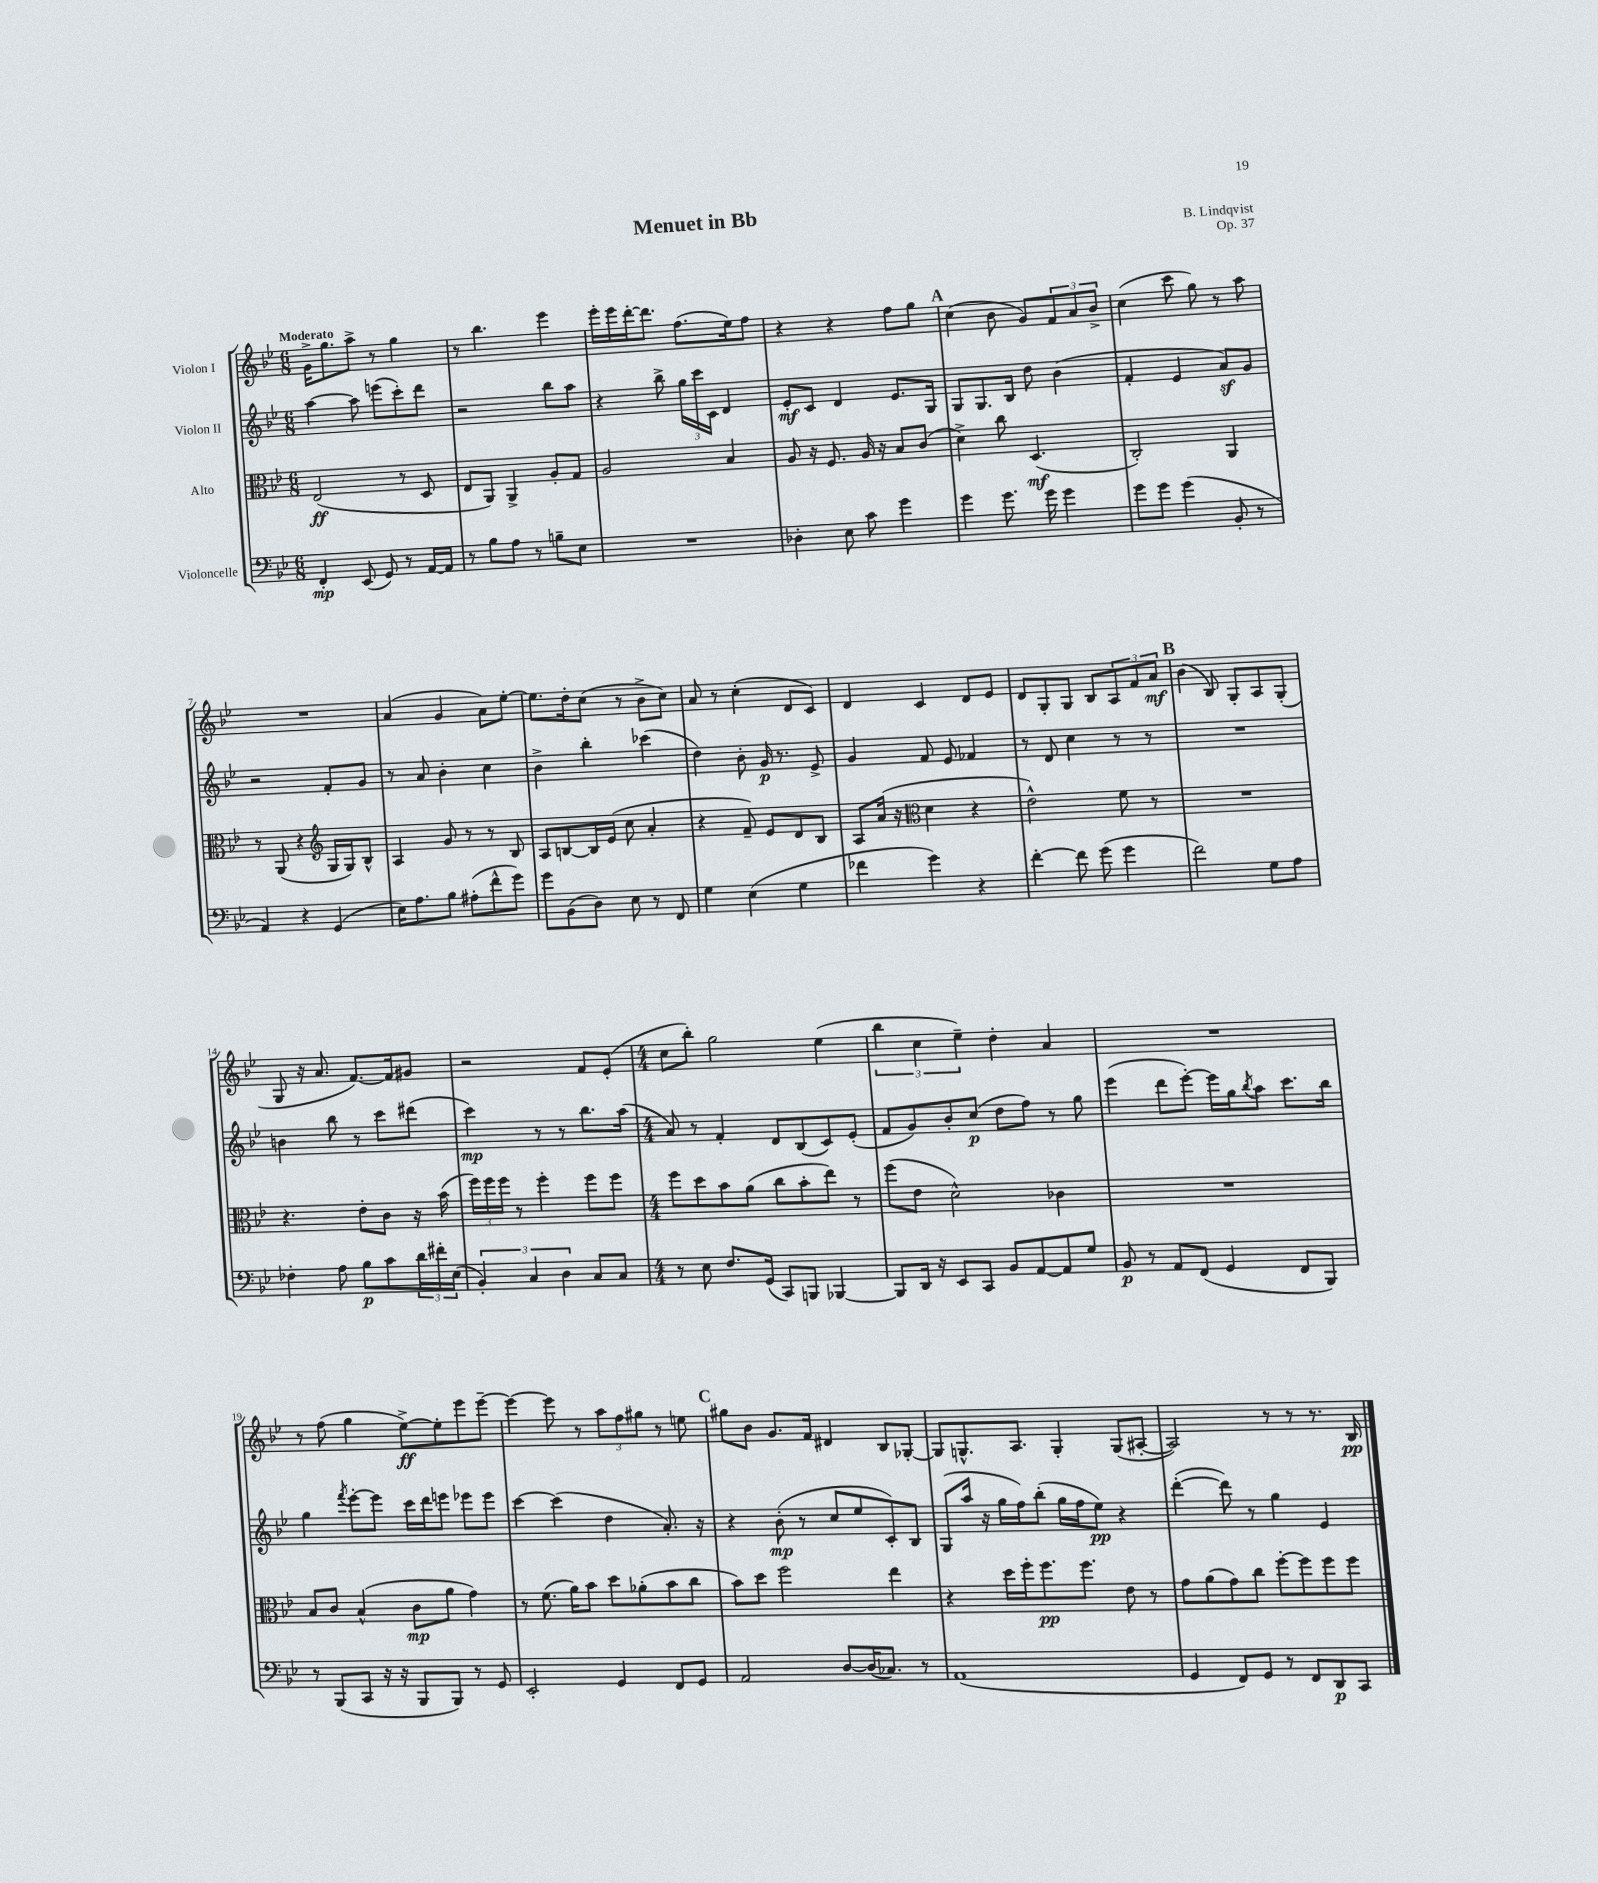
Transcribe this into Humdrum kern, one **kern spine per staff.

**kern	**kern	**kern	**kern
*staff4	*staff3	*staff2	*staff1
*clefF4	*clefC3	*clefG2	*clefG2
*k[b-e-]	*k[b-e-]	*k[b-e-]	*k[b-e-]
*M6/8	*M6/8	*M6/8	*M6/8
4FF'	(2E-	[4aa	16g^
.	.	.	8.gg
(8EE-	.	8aa]	8aa^
8GG)	.	(8eee	8r
8r	8r	8ccc')	4gg
[16AA	8D	8ddd	.
16AA]	.	.	.
=	=	=	=
8r	8E-	2r	8r
8B-	8AA)	.	4.bb-
8A	4AA^	.	.
8r	.	.	.
8B~	8A'	8bb-	4eee-
8E-	8G	8aa	.
=	=	=	=
2.r	2A	4r	16eee-'
.	.	.	16eee-
.	.	.	[16ddd'
.	.	.	8.ddd]
.	.	8bb-^	.
.	.	24gg	(8.ff
.	.	24ccc	.
.	.	24c	.
.	4B-	4d	.
.	.	.	16ee-)
.	.	.	8ff
=	=	=	=
4D-'	8A	8e-'	4r
.	16r	8c	.
.	8.F	.	.
8E-	.	4d	4r
8c	16A	.	.
.	16r	.	.
4g	8B-	8.e-	8ff
.	(8c	.	8gg
.	.	16G	.
=	=	=	=
4g	4d^)	8G	(4cc
.	.	8.G	.
8.g	8cc	.	8b-
.	.	16B-	.
.	(4.D	8dd	8g)
16g	.	.	.
4g	.	(4b-	12f
.	.	.	12a
.	.	.	12b-^
=	=	=	=
8g	2C')	4f'	(4cc
8g	.	.	.
(4g	.	4e-	8ccc
.	.	.	8gg)
8BB-'	4AA	8a)	8r
8r	.	8g	8aa
=	=	=	=
4AA)	8r	2r	2.r
.	(8AA	.	.
4r	4r	.	.
*	*clefG2	*	*
(4GG	16G	8f'	.
.	16G)	.	.
.	8B-^^	8g	.
=	=	=	=
16E-)	4A	8r	(4a
8.A	.	.	.
.	.	8a	.
8B-	8g	4b-'	4g
(8A#'	8r	.	.
8f^^	8r	4cc	8a)
8g)	8B-	.	[8ee-'
=	=	=	=
8g	8A	4b-^	8.ee-]
(8BB-	[8B	.	.
.	.	.	16dd'
8D)	16B]	4bb-'	(8cc
.	(16e-	.	.
8E-	8cc	.	8r
8r	4a'	(4ccc-	8b-^
8FF	.	.	8cc)
=	=	=	=
4G	4r	4dd)	8a
.	.	.	8r
(4E-	8f~)	8b-'	(4cc'
.	8e-	16g	.
.	.	8.r	.
4G	8d	.	8d
.	8B-	8e-^	8c)
=	=	=	=
4f-	8A	4g	4d
.	(16a	.	.
.	16r	.	.
*	*clefC3	*	*
4g)	4d	8f	4c
.	.	8e-	.
4r	4r	4f-	8d
.	.	.	8e-
=	=	=	=
[4f'	2e-^^)	8r	8d
.	.	8d	8G'
8f]	.	4cc	8G
(8g	.	.	8B-
4g	8f	8r	12A
.	.	.	12f
.	8r	8r	.
.	.	.	12a
=	=	=	=
2f)	2.r	2.r	(4b-
.	.	.	8B-)
.	.	.	8G'
8G	.	.	8A
8A	.	.	(8G'
=	=	=	=
4F-'	4.r	4b	8G
.	.	.	16r
.	.	.	8.a
8A	.	8bb-	.
8B-	8e-'	8r	[8.f)
8c	8c	8ccc	.
.	.	.	16f]
24d	16r	(8ddd#	8g#
24f#'	.	.	.
.	(16b-	.	.
(24E-	.	.	.
=	=	=	=
6BB-')	24ff)	4ccc)	2r
.	24ff	.	.
.	24ff	.	.
.	8r	.	.
6C	.	.	.
.	4ff'	8r	.
6D	.	.	.
.	.	8r	.
8C	8ff	8.bb-	8f
8C	8ff	.	(8e-'
.	.	(16aa	.
=	=	=	=
*M4/4	*M4/4	*M4/4	*M4/4
8r	8ff	8a)	8cc
8E-	8dd	8r	8bb-')
8.F	8b-	4f'	2gg
.	(8a	.	.
(16GG	.	.	.
8CC)	8cc	8d	.
8BBB	8b-'	(8B-	.
[4BBB-	8ee-)	8c)	(4ee-
.	8r	(8e-'	.
=	=	=	=
8BBB-]	(8ff	8f	6bb-
16DD	8e-	8g)	.
.	.	.	6cc
16r	.	.	.
8EE-	2d^^)	8b-'	.
.	.	.	6ee-~)
8CC	.	(8cc	.
8BB-	.	8dd	4dd'
[8AA	.	8ff)	.
8AA]	4c-	8r	4a
8G	.	8gg	.
=	=	=	=
8BB-	1r	(4eee-	1r
8r	.	.	.
8AA	.	8ddd	.
(8FF	.	[8eee-')	.
4GG	.	16eee-]	.
.	.	16gg	.
.	.	8qbb-	.
.	.	8aa	.
8FF	.	8.ccc	.
8BBB-)	.	.	.
.	.	16bb-	.
=	=	=	=
8r	8B-	4gg	8r
(8BBB-	8c	.	(8ff
.	.	8qfff	.
8CC	(4B-^^	[8eee-'	4gg
16r	.	8eee-]	.
16r	.	.	.
8BBB-	8c	16ccc	[8ee-^)
.	.	16ddd	.
8BBB-)	8a	8eee	8ee-']
8r	4g)	8eee-	8eee-
8GG	.	8eee-	[8eee-~
=	=	=	=
2EE-'	8r	[4ccc	4eee-_
.	(8.f	.	.
.	.	(4ccc]	8eee-]
.	16a)	.	.
.	8b-	.	8r
4GG	8dd	4dd	12aa
.	.	.	12ff
.	(8a-'	.	.
.	.	.	12gg#
8FF	8b-	8.a')	8r
8GG	8cc	.	8ee
.	.	16r	.
=	=	=	=
2AA	8b-)	4r	8gg#
.	8dd	.	8b-
.	2ff	(8b-'	8.g
.	.	8r	.
.	.	.	16f
[8D	.	8cc	4d#
(16D]	.	8ee-	.
8.C-)	.	.	.
.	4ee-	8c')	8B-
8r	.	8B-	[8G-'
=	=	=	=
(1AA	4r	(8G	8G-]
.	.	16aa	8.G^^
.	.	16r	.
.	16dd	16gg	.
.	16ff'	16ff)	8.A
.	8.ff	(8bb-'	.
.	.	16gg	4G'
.	8.ff	16ff	.
.	.	8ee-)	.
.	8e-	4r	(8G
.	8r	.	[8A#'
=	=	=	=
4GG	8g	([4ddd'	2A#])
.	(8a	.	.
8FF)	8g)	8ddd])	.
8GG	8cc	8r	.
8r	[8ff'	4gg	8r
8FF	8ff]	.	8r
8DD	8ff	4e-	8.r
8CC	8ff	.	.
.	.	.	16B-
==	==	==	==
*-	*-	*-	*-
